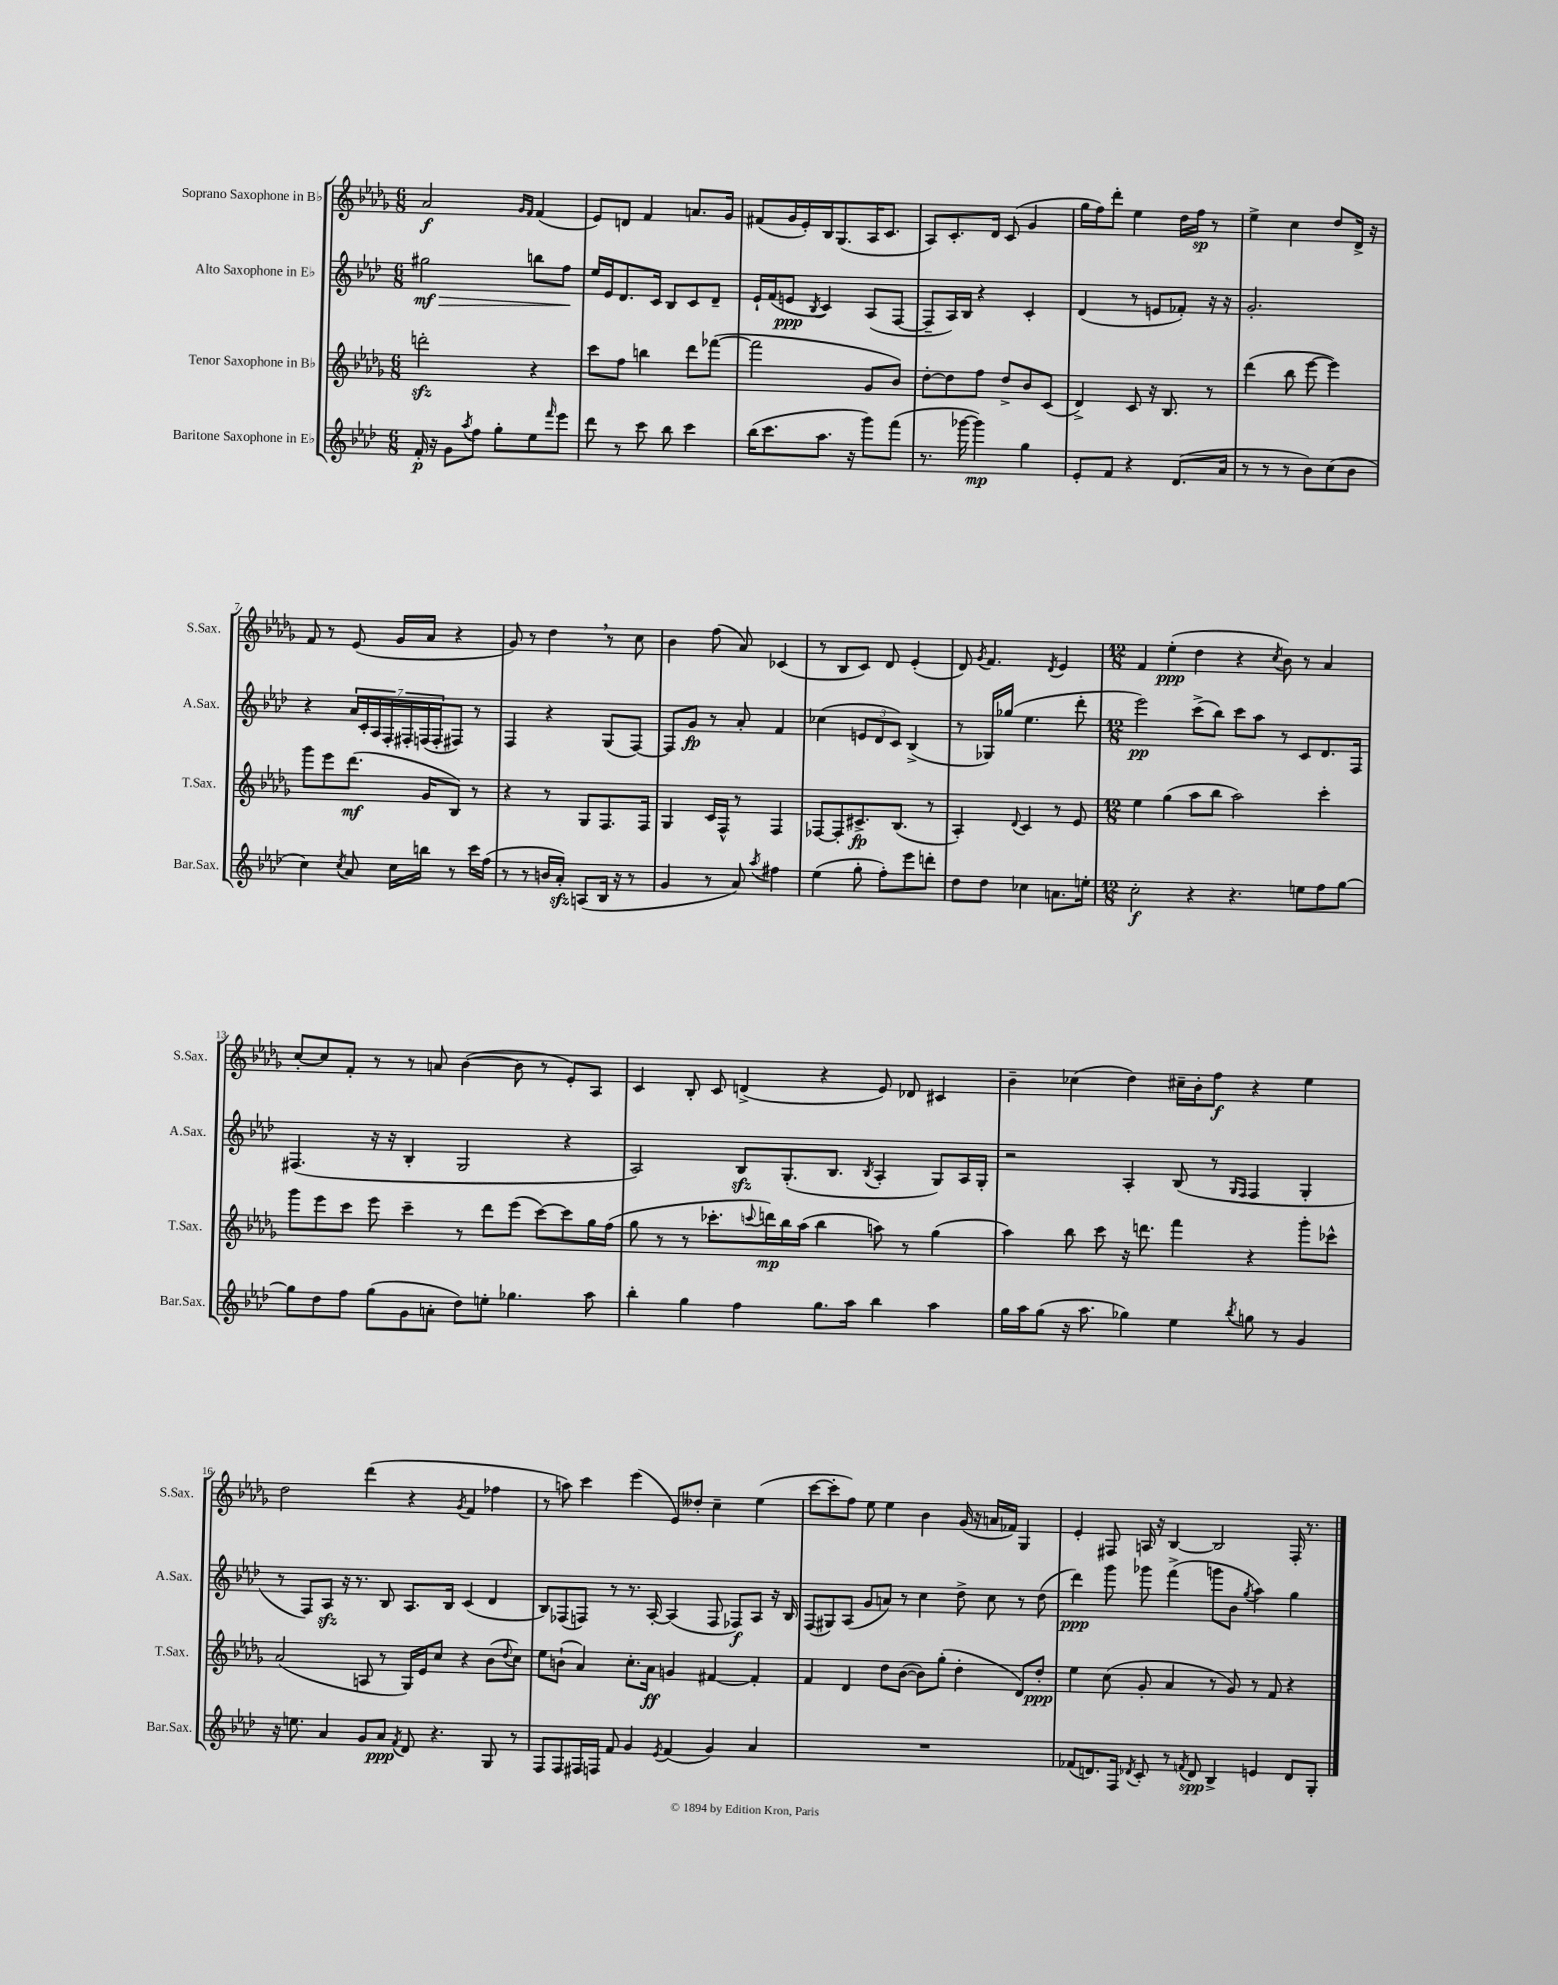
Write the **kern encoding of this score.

**kern	**dynam	**kern	**dynam	**kern	**dynam	**kern	**dynam
*part4	*part4	*part3	*part3	*part2	*part2	*part1	*part1
*staff4	*staff4	*staff3	*staff3	*staff2	*staff2	*staff1	*staff1
*I"Baritone Saxophone in E♭	*	*I"Tenor Saxophone in B♭	*	*I"Alto Saxophone in E♭	*	*I"Soprano Saxophone in B♭	*
*I'Bar.Sax.	*	*I'T.Sax.	*	*I'A.Sax.	*	*I'S.Sax.	*
*clefG2	*	*clefG2	*	*clefG2	*	*clefG2	*
*k[b-e-a-d-]	*	*k[b-e-a-d-g-]	*	*k[b-e-a-d-]	*	*k[b-e-a-d-g-]	*
*M6/8	*	*M6/8	*	*M6/8	*	*M6/8	*
=1	=1	=1	=1	=1	=1	=1	=1
!	!	!	!	!	!LO:HP:b	!	!
16f'/	p	2dddnzz'\	.	2gg#X\	> mf	2a-/	f
16r	.	.	.	.	.	.	.
8g\L	.	.	.	.	.	.	.
8qaa-/	.	.	.	.	.	.	.
8ff\J	.	.	.	.	.	.	.
8gg'\L	.	.	.	.	.	.	.
.	.	.	.	.	.	16qqg-/LL	.
.	.	.	.	.	.	16qqf/JJ	.
8ee-\	.	4r	.	8bbn\L	.	(4f/	.
16qqfff/	.	.	.	.	.	.	.
8eee-\J	.	.	.	8ff\J	.	.	.
.	.	.	.	.	]	.	.
=2	=2	=2	=2	=2	=2	=2	=2
8ddd-\	.	8ccc\L	.	16ee-/LL	.	8e-/L)	.
.	.	.	.	16e-/J	.	.	.
8r	.	8ff\J	.	8.d-/	.	8dn/J	.
8ccc\	.	4bbn\	.	.	.	4f/	.
.	.	.	.	16c/Jk	.	.	.
8bb-\	.	.	.	8B-/L	.	.	.
4ccc\	.	8ddd-\L	.	8c/	.	8.an/L	.
.	.	([8fff-X\J	.	8d-~/J	.	.	.
.	.	.	.	.	.	16g-/Jk	.
=3	=3	=3	=3	=3	=3	=3	=3
(16bb-\KL	.	2fff-\]	.	16e-`/LL	.	(8f#X/L	.
8.ccc\	.	.	.	(16f/J	.	.	.
.	.	.	.	8en/J	ppp	16g-/L	.
.	.	.	.	.	.	16e-'/)	.
.	.	.	.	8qB-/	.	.	.
8.aa-\J	.	.	.	4c/)	.	16B-/J	.
.	.	.	.	.	.	(8.G-/	.
16r	.	.	.	.	.	.	.
8ggg\L)	.	8g-/L	.	(8A-/L	.	16A-/K	.
.	.	.	.	.	.	8.c/J	.
(8fff\J	.	8b-/J)	.	[8F/J	.	.	.
=4	=4	=4	=4	=4	=4	=4	=4
8.r	.	[8dd-'\L	.	8F~/L]	.	8A-/L)	.
.	.	8dd-\]	.	16A-/L)	.	8.c'/	.
[16ggg-X\	.	.	.	16B-/JJ	.	.	.
4ggg-\])	mp	8ff\J	.	4r	.	.	.
.	.	.	.	.	.	16d-/Jk	.
.	.	8dd-^/L	.	.	.	(8c/	.
4gg\	.	8b-/	.	4c'/	.	4g-/	.
.	.	(8c/J	.	.	.	.	.
=5	=5	=5	=5	=5	=5	=5	=5
8e-'/L	.	4d-^/)	.	(4d-/	.	16gg-\LL	.
.	.	.	.	.	.	16ff\J)	.
8f/J	.	.	.	.	.	8ddd-'\J	.
4r	.	8c/	.	8r	.	4ee-\	.
.	.	16r	.	8en/L	.	.	.
.	.	8.B-/	.	.	.	.	.
(8.d-/L	.	.	.	8f-X'/J)	.	16dd-\LL	.
.	.	.	.	.	.	16ff\JJ	sp
.	.	8r	.	16r	.	8r	.
16a-/Jk	.	.	.	16r	.	.	.
=6	=6	=6	=6	=6	=6	=6	=6
8r	.	(4ddd-\	.	2.g'/	.	4ee-^\	.
8r	.	.	.	.	.	.	.
8r	.	8bb-\	.	.	.	4cc\	.
8b-\L)	.	[8eee-\	.	.	.	.	.
(8cc\	.	4eee-\])	.	.	.	8dd-/L	.
8b-\J	.	.	.	.	.	16d-^/Jk	.
.	.	.	.	.	.	16r	.
!!LO:LB:g=z
=7	=7	=7	=7	=7	=7	=7	=7
4cc\)	.	8ggg-\L	.	4r	.	8f/	.
.	.	8eee-\	.	.	.	8r	.
8qcc/	.	.	.	.	.	.	.
8a-/	.	(8.ddd-\J	mf	28a-/LL	.	(8e-/	.
.	.	.	.	28c'/	.	.	.
.	.	.	.	28A-/	.	.	.
.	.	.	.	28F'/	.	.	.
16cc\LL	.	.	.	.	.	16g-/LL	.
.	.	.	.	28F#X'/	.	.	.
.	.	.	.	(28Fn/	.	.	.
16bbn\JJ	.	16g-/KL	.	.	.	16a-/JJ	.
.	.	.	.	28F'/J	.	.	.
8r	.	8B-/J)	.	8F#X/J)	.	4r	.
16ccc\LL	.	8r	.	8r	.	.	.
(16ff\JJ	.	.	.	.	.	.	.
=8	=8	=8	=8	=8	=8	=8	=8
8r	.	4r	.	4F/	.	8g-/)	.
8r	.	.	.	.	.	8r	.
16bn/LL	.	8r	.	4r	.	4dd-,\	.
16a-zz'/JJ)	.	.	.	.	.	.	.
(8An/L	.	8G-/L	.	.	.	.	.
16B-/Jk	.	8.F/	.	(8G/L	.	8r	.
16r	.	.	.	.	.	.	.
8r	.	.	.	[8F/J)	.	8cc\	.
.	.	16F/Jk	.	.	.	.	.
=9	=9	=9	=9	=9	=9	=9	=9
4g/	.	4G-/	.	8F/L]	.	4b-\	.
.	.	.	.	8g/J	fp	.	.
8r	.	16c/LL	.	8r	.	(8ff\	.
.	.	16F^^/JJ	.	.	.	.	.
8a-/)	.	8r	.	8a-'/	.	8a-/)	.
8qaa-/	.	.	.	.	.	.	.
4ff#X\	.	4F/	.	4f/	.	(4c-X/	.
=10	=10	=10	=10	=10	=10	=10	=10
(4ee-\	.	[8F-X/L	.	(4cc-X\	.	8r	.
.	.	8F-'/]	.	.	.	8B-/L	.
8gg'\	.	8.c#X^/	fp	12en/L	.	8c/J)	.
.	.	.	.	12d-/	.	.	.
8ff'\L)	.	.	.	.	.	8d-/	.
.	.	.	.	12c/J)	.	.	.
.	.	(8.B-/J	.	.	.	.	.
8eee-\	.	.	.	(4B-^/	.	(4e-'/	.
8dddn'\J	.	8r	.	.	.	.	.
=11	=11	=11	=11	=11	=11	=11	=11
8dd-\L	.	4A-'/)	.	8r	.	8d-/)	.
.	.	.	.	.	.	8qg-/	.
8dd-\J	.	.	.	16G-X/LL)	.	4.f/	.
.	.	.	.	(16gg-X/JJ	.	.	.
.	.	8qqd-/	.	.	.	.	.
4cc-X\	.	4c/	.	4.ee-\	.	.	.
.	.	.	.	.	.	8qd-/	.
8.an\L	.	8r	.	.	.	4e-/	.
.	.	8e-/	.	8ddd-'\	.	.	.
16een'\Jk	.	.	.	.	.	.	.
=12	=12	=12	=12	=12	=12	=12	=12
*M12/8	*	*M12/8	*	*M12/8	*	*M12/8	*
2cc'\	f	4ee-\	.	2eee-\)	pp	4f/	.
.	.	(4gg-\	.	.	.	(4ee-'\	ppp
4r	.	8aa-\L	.	(8ccc^\L	.	4dd-\	.
.	.	8bb-\J	.	8bb-\J)	.	.	.
4.r	.	2aa-\)	.	8ccc\L	.	4r	.
.	.	.	.	8aa-\J	.	.	.
.	.	.	.	.	.	8qcc/	.
.	.	.	.	8r	.	8b-\)	.
8een\L	.	.	.	8c/L	.	8r	.
8ff\	.	4ccc'\	.	8.d-/	.	4a-/	.
[8gg\J	.	.	.	.	.	.	.
.	.	.	.	16F/Jk	.	.	.
!!LO:LB:g=z
=13	=13	=13	=13	=13	=13	=13	=13
8gg\L]	.	8ggg-\L	.	(4.F#X/	.	[8cc'/L	.
8dd-\	.	8eee-\	.	.	.	8cc/]	.
8ff\J	.	8ccc\J	.	.	.	8f'/J	.
(8gg\L	.	8eee-\	.	16r	.	8r	.
.	.	.	.	16r	.	.	.
8g\	.	4ccc~\	.	4B-'/	.	8r	.
8an'\J	.	.	.	.	.	8an/	.
8dd-\L)	.	8r	.	2G/	.	([4b-\	.
8een'\J	.	8ddd-\L	.	.	.	.	.
4.gg-X\	.	(8eee-\J	.	.	.	8b-\]	.
.	.	[8ccc\L)	.	.	.	8r	.
.	.	8ccc\]	.	4r	.	8e-'/L)	.
8aa-\	.	16gg-\L	.	.	.	8A-/J	.
.	.	(16ff\JJ	.	.	.	.	.
=14	=14	=14	=14	=14	=14	=14	=14
4bb-'\	.	8gg-\	.	2A-/)	.	4c/	.
.	.	8r	.	.	.	.	.
4gg\	.	8r	.	.	.	8B-'/	.
.	.	8.ccc-X'\L	.	.	.	8c/	.
4ff\	.	.	.	8B-zz/L	.	(4dn^/	.
.	.	8qqcccn/	.	.	.	.	.
.	.	16dddn\L)	mp	.	.	.	.
.	.	16bb-\	.	(8.G'/	.	.	.
.	.	(16aa-\JJ	.	.	.	.	.
8.gg\L	.	4bb-\	.	.	.	4r	.
.	.	.	.	8.B-/J	.	.	.
16aa-\Jk	.	.	.	.	.	.	.
.	.	.	.	8qB-/	.	.	.
4bb-\	.	8aan\)	.	4A-'/	.	8e-/)	.
.	.	8r	.	.	.	8d-X/	.
4aa-\	.	(4gg-\	.	8G/L)	.	4c#X/	.
.	.	.	.	16A-/L	.	.	.
.	.	.	.	16G'/JJ	.	.	.
=15	=15	=15	=15	=15	=15	=15	=15
16gg\LL	.	4aa-\)	.	2r	.	4b-~\	.
16aa-\J	.	.	.	.	.	.	.
(8gg\J	.	.	.	.	.	.	.
16r	.	8bb-\	.	.	.	(4cc-X\	.
8.aa-\	.	.	.	.	.	.	.
.	.	8ccc\	.	.	.	.	.
4gg-X\)	.	16r	.	4A-'/	.	4dd-\)	.
.	.	8.dddn\	.	.	.	.	.
4ee-\	.	4fff\	.	(8B-/	.	16cc#X~\LL	.
.	.	.	.	.	.	16b-'\J	.
.	.	.	.	8r	.	8ff\J	f
.	.	.	.	16qqG/LL	.	.	.
8qbb-/	.	.	.	16qqF/JJ	.	.	.
8ggn\	.	4r	.	4F/	.	4r	.
8r	.	.	.	.	.	.	.
4g/	.	8ggg-'\L	.	4G'/	.	4ee-\	.
.	.	8ccc-X^^\J	.	.	.	.	.
!!LO:LB:g=z
=16	=16	=16	=16	=16	=16	=16	=16
16r	.	(2a-/	.	8r	.	2dd-\	.
8.een\	.	.	.	.	.	.	.
.	.	.	.	8F/L)	.	.	.
4a-/	.	.	.	8A-zz/J	.	.	.
.	.	.	.	16r	.	.	.
.	.	.	.	8.r	.	.	.
8g/L	.	8An/	.	.	.	(4ddd-\	.
8a-/J	ppp	8r	.	8B-/	.	.	.
8qf/	.	.	.	.	.	.	.
8d-/	.	16G-/LL)	.	8.A-/L	.	4r	.
.	.	16e-/J	.	.	.	.	.
4.r	.	8cc/J	.	.	.	.	.
.	.	.	.	16B-/Jk	.	.	.
.	.	.	.	.	.	8qg-/	.
.	.	4r	.	(4c/	.	4f/	.
8G/	.	(8b-\L	.	4d-/	.	4ff-X\	.
.	.	8qqdd-/	.	.	.	.	.
8r	.	8cc\J)	.	.	.	.	.
=17	=17	=17	=17	=17	=17	=17	=17
8F/L	.	8ee-\L	.	8B-/L)	.	8r	.
8F/	.	(8bn`\J	.	(8F-X/	.	8aan\)	.
16F#X/L	.	4a-/)	.	8Fn/J)	.	4ccc\	.
16Fn/JJ	.	.	.	.	.	.	.
8f/	.	.	.	8r	.	.	.
4g/	.	8.cc'\L	.	8.r	.	(4eee-\	.
.	.	16a-\Jk	ff	[16A-'/	.	.	.
8qe-/	.	.	.	.	.	.	.
(4f/	.	4gn/	.	(4A-/]	.	8e-/L)	.
.	.	.	.	.	.	8dd--X'/J	.
4g/)	.	[4f#X/	.	8F/	.	4cc~\	.
.	.	.	.	8F-X/L)	f	.	.
4a-/	.	4f#'/]	.	8A-/J	.	(4ee-\	.
.	.	.	.	16r	.	.	.
.	.	.	.	16B-/	.	.	.
=18	=18	=18	=18	=18	=18	=18	=18
1.r	.	4f/	.	(8F/L	.	[8ccc\L	.
.	.	.	.	8G#X/)	.	8ccc'\]	.
.	.	4d-/	.	(8A-/J	.	8ff\J)	.
.	.	.	.	8g/L	.	8ee-\	.
.	.	8dd-\L	.	8an/J)	.	4ee-\	.
.	.	([8b-\J	.	8r	.	.	.
.	.	8b-\L])	.	4cc\	.	4b-\	.
.	.	(8gg-'\J	.	.	.	.	.
.	.	4dd-'\	.	8dd-^\	.	(16g-/	.
.	.	.	.	.	.	16r	.
.	.	.	.	8cc\	.	16an/LL	.
.	.	.	.	.	.	16f-X/JJ)	.
.	.	8d-/L)	.	8r	.	4G-/	.
.	.	8dd-'/J	ppp	(8dd-\	.	.	.
=19	=19	=19	=19	=19	=19	=19	=19
(8f-X/L	.	4ee-\	.	4ddd-\)	ppp	4e-'/	.
8.dn/)	.	.	.	.	.	.	.
.	.	(8cc\	.	8ggg\	.	8F#X/	.
16F/Jk	.	.	.	.	.	.	.
8qd-X/	.	.	.	.	.	.	.
8c'/	.	8g-'/	.	8ggg-X\	.	16An/	.
.	.	.	.	.	.	16r	.
8r	.	4a-/	.	(4fff^\	.	[4B-/	.
8qfn/	.	.	.	.	.	.	.
8d-/	spp	.	.	.	.	.	.
4B-^/	.	8r	.	8gggn\L	.	2B-/]	.
.	.	8g-/)	.	8b-\J	.	.	.
.	.	.	.	8qgg/	.	.	.
4en/	.	8r	.	4aa-\)	.	.	.
.	.	8f/	.	.	.	.	.
8d-/L	.	4r	.	4gg\	.	16F#'/	.
.	.	.	.	.	.	8.r	.
8G'/J	.	.	.	.	.	.	.
==	==	==	==	==	==	==	==
*-	*-	*-	*-	*-	*-	*-	*-
